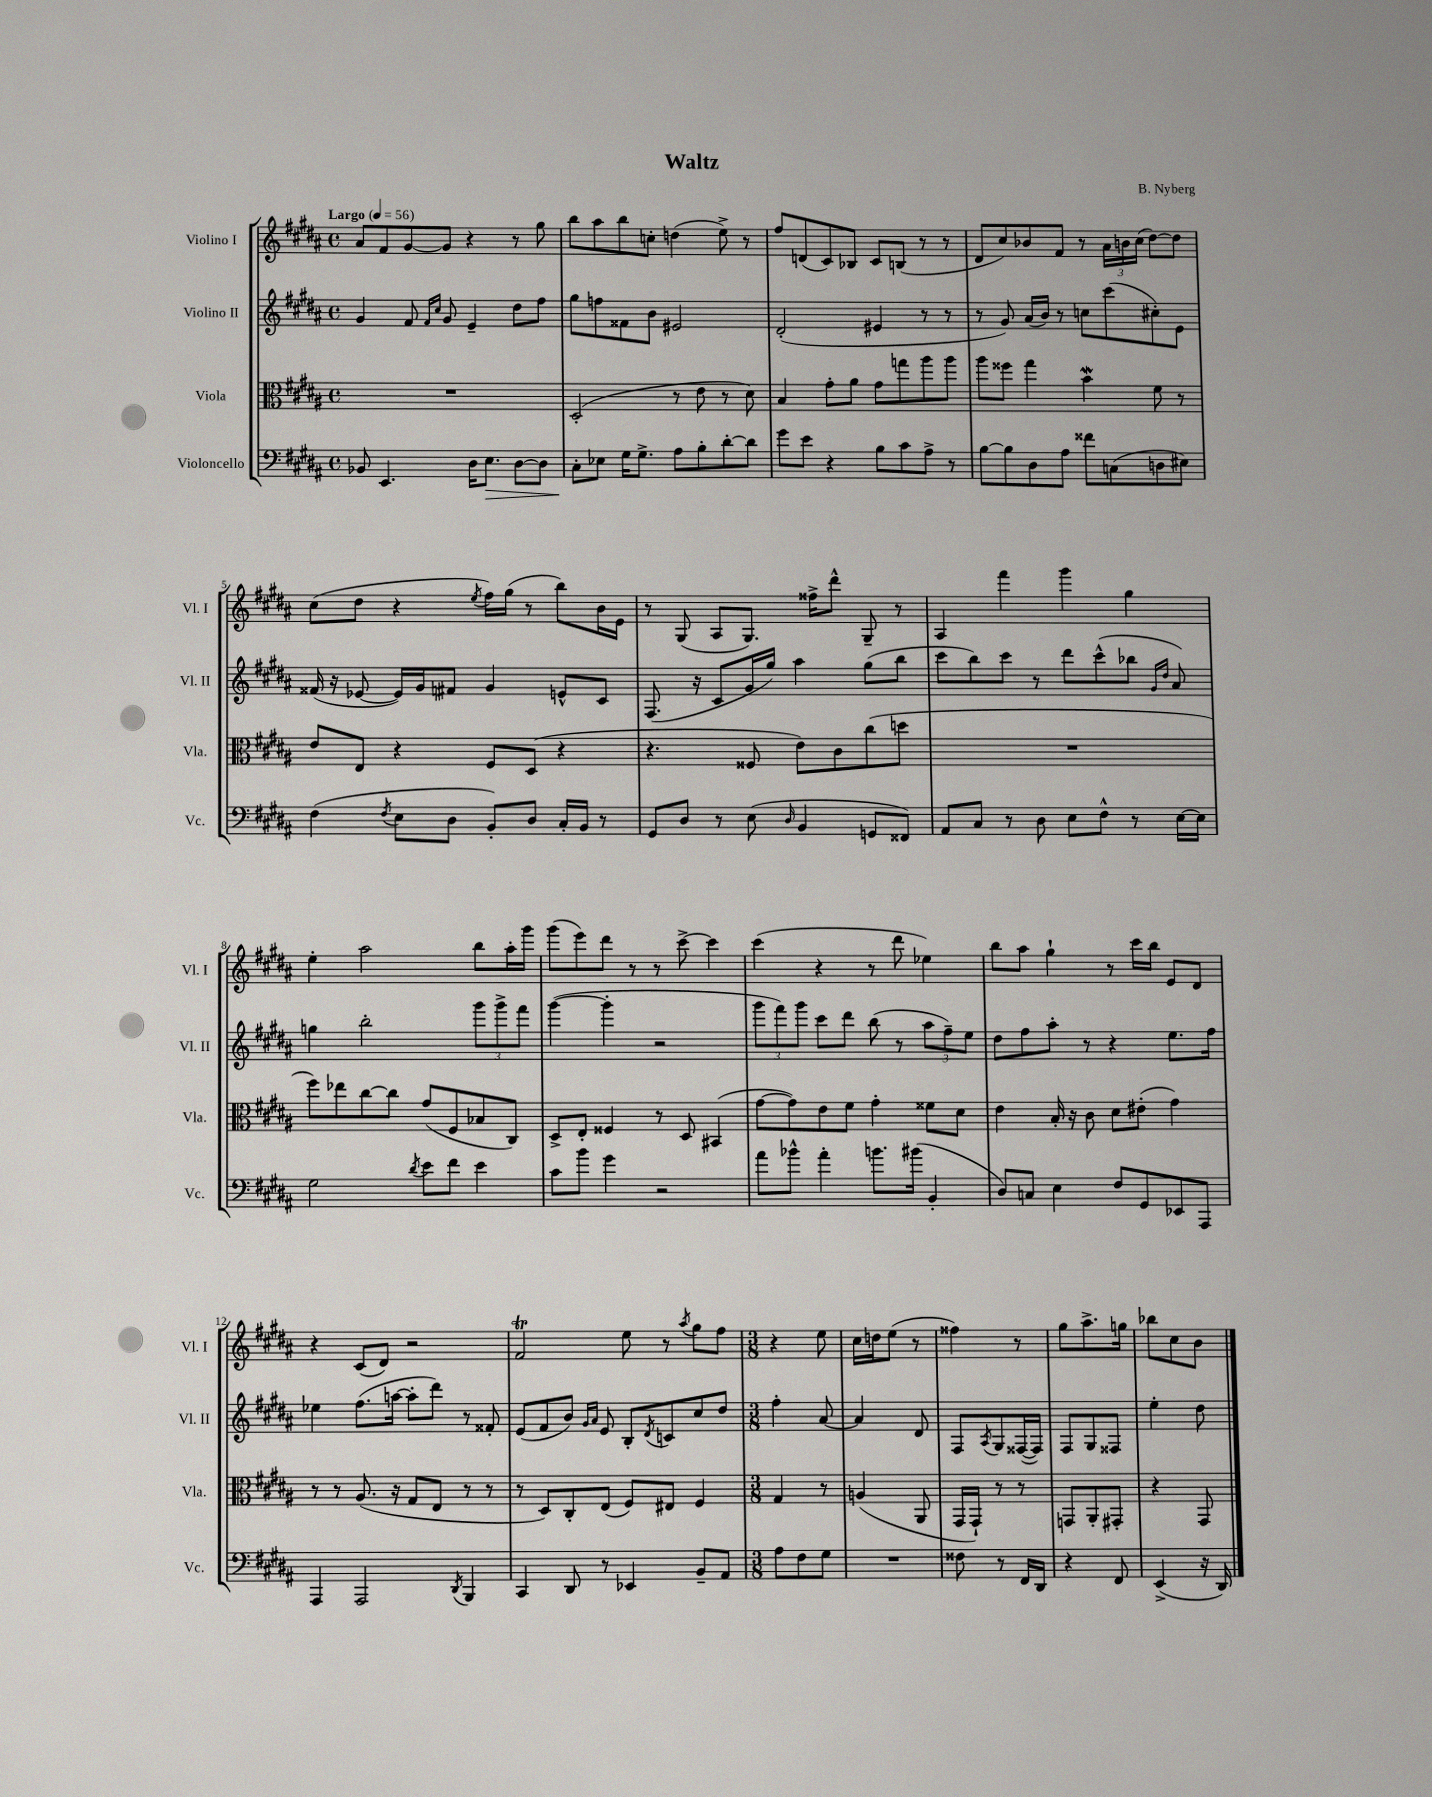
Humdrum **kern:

**kern	**kern	**kern	**kern
*staff4	*staff3	*staff2	*staff1
*clefF4	*clefC3	*clefG2	*clefG2
*k[f#c#g#d#a#]	*k[f#c#g#d#a#]	*k[f#c#g#d#a#]	*k[f#c#g#d#a#]
*M4/4	*M4/4	*M4/4	*M4/4
*met(c)	*met(c)	*met(c)	*met(c)
*MM56	*MM56	*MM56	*MM56
8BB-	1r	4g#	8a#
4.EE	.	.	8f#
.	.	8f#	[8g#
.	.	16qqf#	.
.	.	16qqcc#	.
.	.	8g#	8g#]
16D#	.	4e~	4r
8.E	.	.	.
[8D#	.	8dd#	8r
8D#]	.	8ff#	8gg#
=	=	=	=
8C#'	(2D#'	8gg#	8bb
8E-	.	8ff	8aa#
16G#	.	8f##	8bb
8.G#^	.	.	.
.	.	8b	8cc'
8A#	8r	2e#	(4dd
8B'	8e	.	.
[8d#'	8r	.	8ee^)
8d#]	8d#)	.	8r
=	=	=	=
8g#	4B	(2d#'	8ff#
8e	.	.	(8d
4r	8g#'	.	8c#)
.	8a#	.	8B-
8B	8g#	4e#	8c#
8c#	8gg	.	(8B
8A#^	8aa#	8r	8r
8r	8aa#	8r	8r
=	=	=	=
[8B	8aa#	8r	8d#
8B]	8ff##	8g#)	8cc#)
8D#	4gg#	(16a#	8b-
.	.	16b)	.
8A#	.	8r	8f#
8f##	4b	8cc	8r
(8C	.	(8ccc#	24a#
.	.	.	24b
.	.	.	(24cc#
8D	8f#	8cc#')	[8dd#)
8E#)	8r	8e	8dd#]
=	=	=	=
(4F#	8e	(16f##	(8cc#
.	.	16r	.
.	8E	[8e-	8dd#
8qF#	.	.	.
8E	4r	16e-])	4r
.	.	16g#	.
8D#	.	8f#	.
.	.	.	8qee
8BB')	8F#	4g#	16ff#)
.	.	.	(16gg#
8D#	(8D#	.	8r
16C#'	4r	8e^^	8bb)
16BB	.	.	.
8r	.	8c#	16b
.	.	.	16e
=	=	=	=
8GG#	4.r	(8.F#	8r
8D#	.	.	(8G#
.	.	16r	.
8r	.	8c#	8A#
(8E	8F##	16g#	8.G#)
.	.	16gg#)	.
16qqD#	.	.	.
4BB	8e)	4aa#	.
.	.	.	16ff##^
.	8c#	.	8ddd#^^
8GG	(8cc#	(8gg#	8G#~
8FF##)	8dd	8bb	8r
=	=	=	=
8AA#	1r	8ccc#	4A#
8C#	.	8bb)	.
8r	.	8ccc#	4fff#
8D#	.	8r	.
8E	.	8ddd#	4ggg#
8F#^^	.	(8ccc#^^	.
8r	.	8bb-	4gg#
.	.	16qqg#	.
.	.	16qqdd#	.
[16E	.	8a#)	.
16E]	.	.	.
=	=	=	=
2G#	8ff#)	4gg	4ee'
.	8ee-	.	.
.	[8cc#	2bb'	2aa#
.	8cc#]	.	.
8qd#	.	.	.
8e	(8g#	.	.
8f#	8F#	.	.
4e	8B-	12ggg#	8bb
.	.	12ggg#^	.
.	8C#)	.	16aa#'
.	.	12fff#	.
.	.	.	16ggg#
=	=	=	=
8c#	8D#^	([4ggg#	(8ggg#
8b	8E'	.	8eee)
4g#	4F##	4ggg#']	8ddd#
.	.	.	8r
2r	8r	2r	8r
.	8D#	.	[8ccc#^
.	(4BB#	.	4ccc#]
=	=	=	=
8a#	[8g#	12ggg#	(4ccc#
.	.	12fff#)	.
8b-^^	8g#])	.	.
.	.	12ggg#	.
4a#'	8e	8ccc#	4r
.	8f#	8ddd#	.
8.b	4g#'	(8bb	8r
.	.	8r	8ddd#
(16b#	.	.	.
4BB'	8f##	12aa#	4ee-)
.	.	12ff#~)	.
.	8d#	.	.
.	.	12ee	.
=	=	=	=
8D#)	4e	8dd#	8bb
8C	.	8ff#	8aa#
4E	16B'	8aa#'	4gg#`
.	16r	.	.
.	8c#	8r	.
8F#	8d#	4r	8r
8GG#	(8e#'	.	16ccc#
.	.	.	16bb
8EE-	4g#)	8.ee	8e
8AAA#	.	.	8d#
.	.	16ff#	.
=	=	=	=
4AAA#	8r	4ee-	4r
.	8r	.	.
2AAA#	(8.A#	(8.ff#	(8c#
.	.	.	8d#)
.	16r	[16aa	.
.	8G#	8aa']	2r
.	8E	8ddd#)	.
8qDD#	.	.	.
4BBB	8r	8r	.
.	8r	8f##'	.
=	=	=	=
4CC#	8r	(8e	2f#
.	8D#)	8f#	.
8DD#	8C#'	8b)	.
.	.	16qqg#	.
.	.	16qqa#	.
8r	(8E	8e	.
4EE-	8F#)	8B'	8ee
.	.	8qd#	.
.	8E#	8c	8r
.	.	.	8qaa#
8BB~	4F#	8cc#	8gg#
8AA#	.	8dd#	8ff#
=	=	=	=
*M3/8	*M3/8	*M3/8	*M3/8
8A#	4G#	4ff#'	4r
8F#	.	.	.
8G#	8r	[8a#	8ee
=	=	=	=
4.r	(4A	4a#]	16cc#
.	.	.	16dd
.	.	.	(8ee
.	8AA#	8d#	8r
=	=	=	=
8F##	16GG#	8F#	4ff##)
.	16GG#`)	.	.
.	.	8qA#	.
8r	8r	8G#	.
16FF#	8r	([16F##	8r
16DD#	.	16F##])	.
=	=	=	=
4r	8GG	8F#	8gg#
.	8AA#'	8G#	8.aa#^
8FF#	8GG#'	8F##	.
.	.	.	16gg
=	=	=	=
(4EE^	4r	4ee'	8bb-
.	.	.	8cc#
16r	8GG#	8dd#	8b
16DD#)	.	.	.
==	==	==	==
*-	*-	*-	*-
